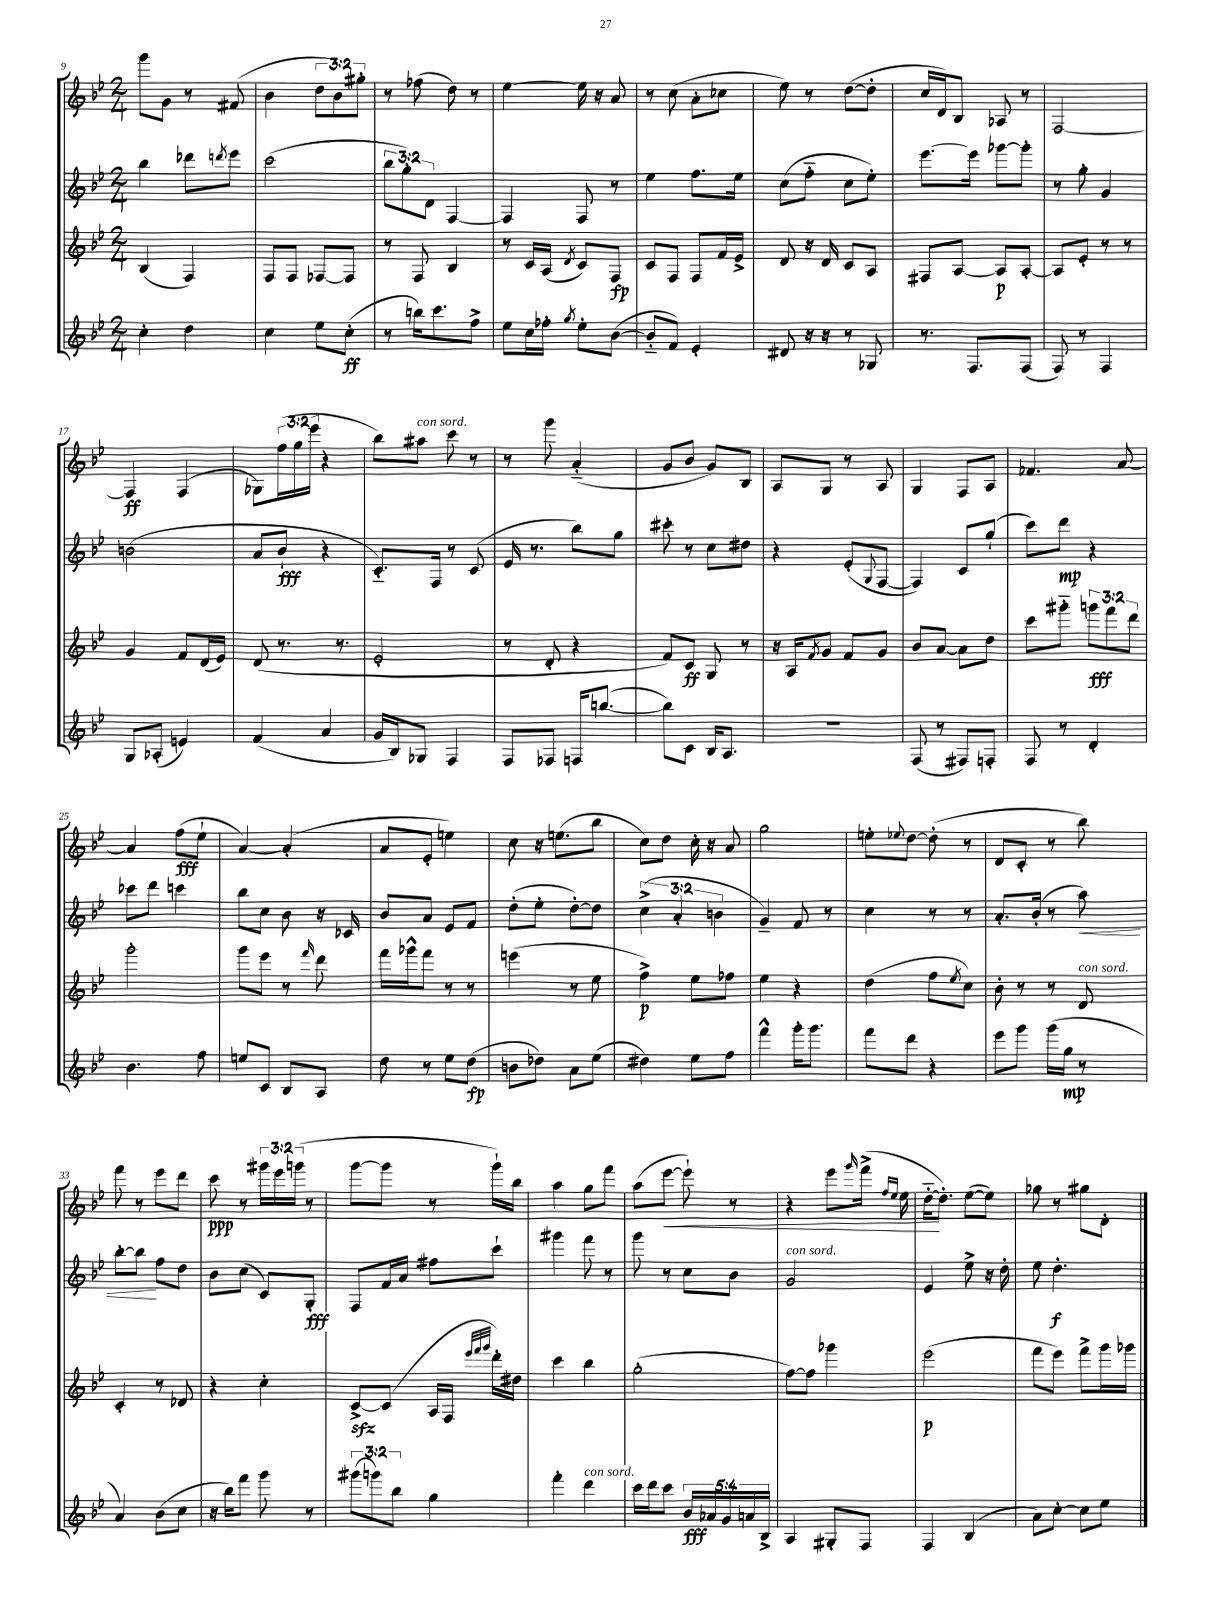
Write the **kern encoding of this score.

**kern	**kern	**kern	**kern
*staff4	*staff3	*staff2	*staff1
*clefG2	*clefG2	*clefG2	*clefG2
*k[b-e-]	*k[b-e-]	*k[b-e-]	*k[b-e-]
*M2/4	*M2/4	*M2/4	*M2/4
4cc'	(4B-	4bb-	8ggg
.	.	.	8g
4dd	4F)	8ddd-	8r
.	.	8qddd	.
.	.	8eee-	(8f#
=	=	=	=
4cc	8F	(2ccc	4b-
.	8F	.	.
8ee-	[8F-	.	12dd
.	.	.	12b-)
(8cc'	8F-]	.	.
.	.	.	12gg#'
=	=	=	=
8r	8r	12bb-	8r
.	.	12gg')	.
16bb)	8F	.	(8ff-
.	.	12d	.
8.ccc	.	.	.
.	4B-	[4F	8dd)
8ff^	.	.	8r
=	=	=	=
8ee-	8r	4F]	[4ee-
16cc	16c	.	.
16ff-'	(16A	.	.
8qgg	8qd	.	.
8ee-'	8c)	8F	16ee-]
.	.	.	16r
([8b-	8F	8r	8a
=	=	=	=
8b-'~]	8c	4ee-	8r
8f)	8F	.	(8cc
4e-'	8F	8.ff	8a'
.	16f	.	8cc-
.	16e-^	16ee-	.
=	=	=	=
8d#	8d	(8cc	8ee-)
16r	16r	8ff'~	8r
16r	16d	.	.
8r	8c	8cc	([8dd
8G-	8A	8ee-')	8dd']
=	=	=	=
8.r	8F#	[8.eee-	16cc
.	.	.	16d)
.	[8A	.	8B-
8.F	.	16eee-]	.
.	8A]	[8ggg-	8A-
(8F	[8A'	8ggg-']	8r
=	=	=	=
8F)	8A]	8r	[2F
8r	8e-'	8gg'	.
4F	8r	4g	.
.	8r	.	.
=	=	=	=
8G	4g	(2b	4F]
(8A-'	.	.	.
4e)	8f	.	(4F
.	(16d	.	.
.	16e-)	.	.
=	=	=	=
(4f	(8d	8a	8G-)
.	8.r	8b-`	(24ff
.	.	.	24gg
.	.	.	24eee-
4a	.	4r	4r
.	8.r	.	.
=	=	=	=
16g	2e-'	8.c'~)	8bb-)
16B-)	.	.	.
8G-	.	.	8aa#
.	.	16F	.
4F	.	8r	8ccc
.	.	(8c	8r
=	=	=	=
8F	8r	16e-	8r
.	.	8.r	.
8F-	8d'	.	8ggg
16F	4r	8bb-)	(4a'~
([8.bb	.	.	.
.	.	8gg	.
=	=	=	=
8bb])	8f)	8ccc#'	8g
8c	8c	8r	8b-
16B-	8G	8cc	8g)
8.A	.	.	.
.	8r	8dd#	8B-
=	=	=	=
2r	16r	4r	8A
.	16A	.	.
.	8qf	.	.
.	8g	.	8G
.	8f	(8e-'	8r
.	.	8qqG	.
.	8g	[8F	8A
=	=	=	=
(8F	8b-	4F])	4G
8r	[8a	.	.
8F#)	8a]	8c	8F
8F'	8dd	(8gg`	8A
=	=	=	=
8F	8ccc	8ccc)	4.f-
8r	8ggg#'~	8ddd	.
4d'	12ggg	4r	.
.	12fff	.	.
.	.	.	[8a
.	12ddd	.	.
=	=	=	=
4.b-	2ggg'	8ccc-	4a]
.	.	8ddd	.
.	.	4ccc	(8ff
8ff	.	.	8ee-`
=	=	=	=
8ee	8ggg	8bb-	[4a)
8c	8eee-	8cc	.
8B-	8r	8b-	(4a']
.	16qqfff	.	.
8A	8ddd	16r	.
.	.	16c-	.
=	=	=	=
8dd	16fff	8b-	8a
.	16ggg-^^	.	.
8r	8fff	8a	8e-'
8ee-	8r	8e-	4ee)
(8dd	8r	8f	.
=	=	=	=
8b	(4eee	(8dd'	8cc
8dd-)	.	8ee-'	16r
.	.	.	(8.ee
8a	8r	[8dd')	.
(8ee-	8ee-	8dd]	8bb-
=	=	=	=
4dd#)	4ff^)	(6cc^	8cc)
.	.	.	8dd
.	.	6a'	.
8ee-	8ee-	.	16cc'
.	.	.	16r
.	.	6b	.
8ff	8ff-	.	8a
=	=	=	=
4fff^^	4ee-	4g~)	2gg
16ggg'	4r	8f	.
8.ggg	.	.	.
.	.	8r	.
=	=	=	=
8fff	(4dd	4cc	8ee'
.	.	.	8qqee-
8ddd	.	.	[8dd
4r	8ff	8r	(8dd']
.	8qee-	.	.
.	8cc)	8r	8r
=	=	=	=
8eee-	8b-'	8.a'	8d
8ggg	8r	.	8c'
.	.	(16b-'	.
(16ggg	8r	8r	8r
16gg	.	.	.
8r	8d	8aa)	8bb-)
=	=	=	=
4a)	4c'	[8bb-'	8fff
.	.	8bb-]	8r
(8b-	8r	8ff	8eee-
8cc	8d-	8dd	8ddd
=	=	=	=
16r	4r	8b-	8ccc
16bb-)	.	.	.
8fff	.	(8cc	8r
8ggg	4cc'	8c)	24ggg#
.	.	.	24eee-
.	.	.	(24ggg
8r	.	8G'	8r
=	=	=	=
(12ggg#	[8c^	8F	[8ggg
12ggg)	.	.	.
.	(8c]	16f	8ggg]
12bb-	.	.	.
.	.	16a	.
4gg	16A	8ff#	8r
.	16F	.	.
.	32qqeee-	.	.
.	32qqfff	.	.
.	32qqggg	.	.
.	16ddd')	8ccc`	16ggg`)
.	16dd#	.	16bb-
=	=	=	=
4fff'	4ccc	4ggg#	4aa
4ddd	4bb-	8fff	8gg
.	.	8r	8fff
=	=	=	=
16ccc	(2gg'	8ggg	(8aa
16ddd	.	.	.
8ccc	.	8r	[8eee-
20b-	.	8cc	8eee-`])
20a-	.	.	.
20g	.	.	.
.	.	8b-	8r
20a	.	.	.
20B-^	.	.	.
=	=	=	=
4A	[8ff)	2g	4r
.	8ff]	.	.
8G#'	4ggg-	.	8eee-
.	.	.	16qqggg
8F	.	.	(16fff^
.	.	.	16qqff
.	.	.	16qqee-
.	.	.	16ee-
=	=	=	=
4F	(2eee-	4e-	[16dd'~
.	.	.	8.dd'])
(4B-	.	8ee-^	([8ee-
.	.	16r	8ee-])
.	.	16dd'	.
=	=	=	=
8a)	8fff	8ee-	8gg-
[8cc'	8eee-)	4.dd'	8r
8cc]	8fff^	.	8gg#
8ee-	16ggg	.	8d'
.	16ggg-	.	.
==	==	==	==
*-	*-	*-	*-
